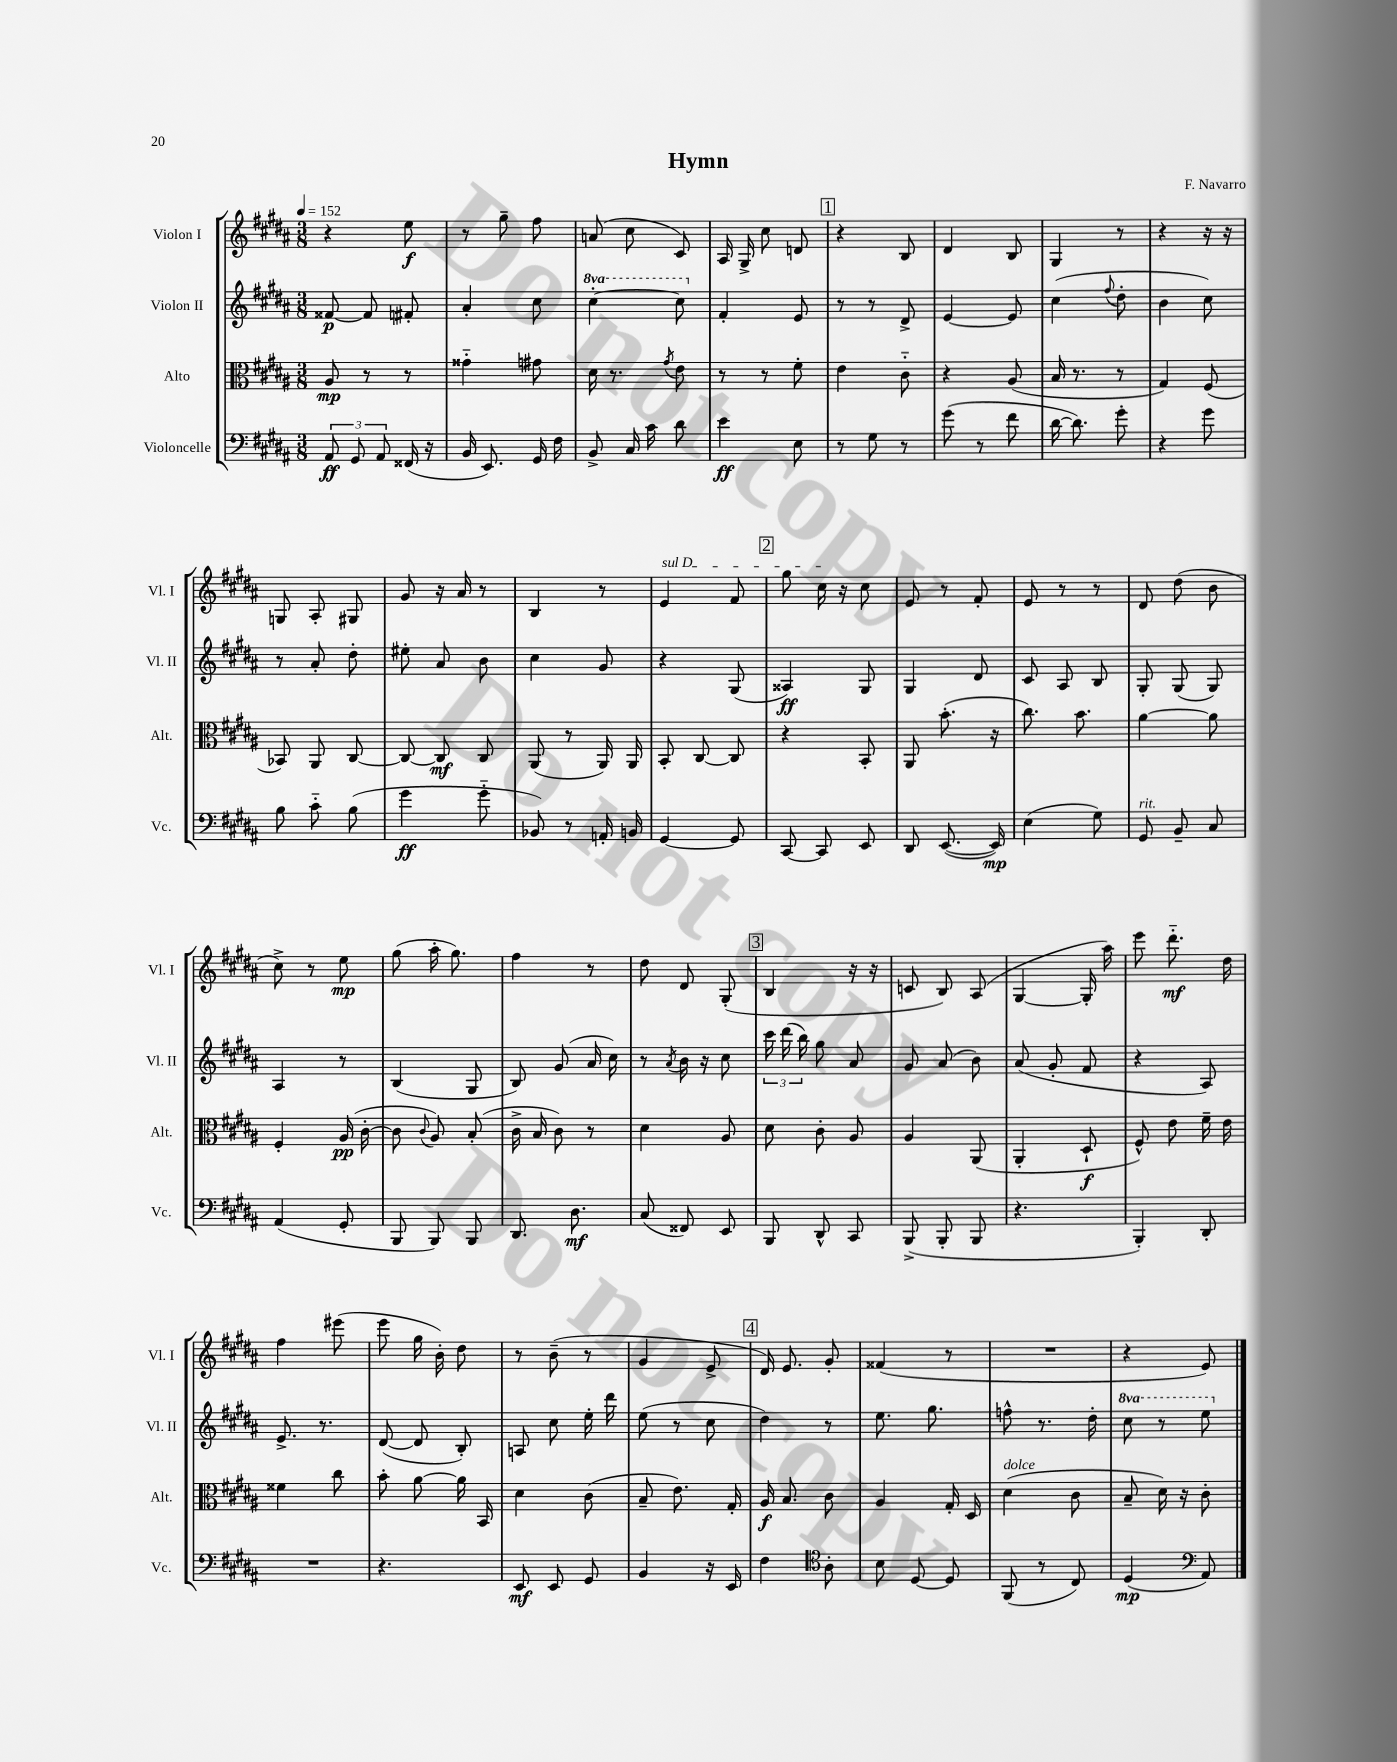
\header { title = "Hymn" composer = "F. Navarro" }
<<
\new StaffGroup <<
\new Staff = "s0" \with { instrumentName = "Violon I" shortInstrumentName = "Vl. I" } {
    \clef treble \key b \major \numericTimeSignature \time 3/8 \tempo 4 = 152
    \autoBeamOff r4 e''8\f |
    r8 gis''8-- fis''8 |
    a'8( cis''8 cis'8) |
    ais16 gis16-> cis''8 d'8 |
    \mark \markup { \box "1" } r4 b8 |
    dis'4 b8 |
    gis4 r8 |
    r4 r16 r16 |
    g8 ais8-. gis8 |
    gis'8 r16 ais'16 r8 |
    b4 r8 |
    \once \override TextSpanner.bound-details.left.text = \markup { \italic "sul D" } e'4\startTextSpan fis'8 |
    \mark \markup { \box "2" } gis''8 cis''16\stopTextSpan r16 cis''8 |
    e'8 r8 fis'8-. |
    e'8 r8 r8 |
    dis'8 dis''8( b'8 |
    cis''8->) r8 e''8\mp |
    gis''8( ais''16-. gis''8.) |
    fis''4 r8 |
    dis''8 dis'8 gis8-.( |
    \mark \markup { \box "3" } b4 r16 r16 |
    c'8 b8) ais8( |
    gis4~ gis16-. ais''16) |
    e'''8 dis'''8.-_\mf dis''16 |
    fis''4 eis'''8( |
    e'''8 gis''16 b'16-.) dis''8 |
    r8 b'8--( r8 |
    gis'4 e'8-> |
    \mark \markup { \box "4" } dis'16) e'8. gis'8-. |
    fisis'4( r8 |
    R4. |
    r4 e'8) \bar "|." |
}
\new Staff = "s1" \with { instrumentName = "Violon II" shortInstrumentName = "Vl. II" } {
    \clef treble \key b \major \numericTimeSignature \time 3/8 \set Staff.ottavationMarkups = #ottavation-simple-ordinals
    \autoBeamOff fisis'8~\p fisis'8 fis'8-. |
    ais'4-. cis''8 |
    \ottava #1 cis'''4~-. cis'''8 \ottava #0 |
    fis'4-. e'8 |
    \mark \markup { \box "1" } r8 r8 dis'8-> |
    e'4~ e'8 |
    cis''4( \appoggiatura { fis''8 } dis''8-. |
    b'4 cis''8) |
    r8 ais'8-. dis''8-. |
    eis''8-. ais'8 b'8 |
    cis''4 gis'8 |
    r4 gis8( |
    \mark \markup { \box "2" } aisis4\ff) gis8 |
    gis4 dis'8 |
    cis'8 ais8 b8 |
    gis8-. gis8( gis8) |
    ais4 r8 |
    b4( gis8 |
    b8) gis'8( ais'16 cis''16) |
    r8 \acciaccatura { ais'8 } b'16 r16 cis''8 |
    \mark \markup { \box "3" } \tuplet 3/2 { cis'''16 dis'''16( b''16) } gis''8 ais'8 |
    gis'8 ais'8( b'8) |
    ais'8( gis'8-. fis'8 |
    r4 ais8) |
    e'8.-> r8. |
    dis'8~( dis'8 b8-.) |
    a8 cis''8 e''16-. dis'''16 |
    e''8( r8 cis''8 |
    \mark \markup { \box "4" } dis''4) r8 |
    e''8. gis''8. |
    f''8-^ r8. dis''16-. |
    \ottava #1 cis'''8 r8 e'''8 \ottava #0 \bar "|." |
}
\new Staff = "s2" \with { instrumentName = "Alto" shortInstrumentName = "Alt." } {
    \clef alto \key b \major \numericTimeSignature \time 3/8
    \autoBeamOff ais8\mp r8 r8 |
    gisis'4-_ gis'8 |
    dis'16 r8. \acciaccatura { gis'8 } e'8 |
    r8 r8 fis'8-. |
    \mark \markup { \box "1" } e'4 cis'8-_ |
    r4 ais8( |
    b16 r8. r8 |
    gis4) fis8( |
    bes,8) ais,8 cis8~ |
    cis8~ cis8\mf cis8 |
    ais,8( r8 ais,16) ais,16 |
    b,8-. cis8~ cis8 |
    \mark \markup { \box "2" } r4 b,8-. |
    ais,8 b'8.-.( r16 |
    cis''8.) b'8. |
    ais'4~ ais'8 |
    fis4-. ais16\pp( cis'16~-. |
    cis'8 \appoggiatura { cis'8 } ais8) b8-.( |
    cis'16-> b16 cis'8) r8 |
    dis'4 ais8 |
    \mark \markup { \box "3" } dis'8 cis'8-. ais8 |
    ais4 ais,8( |
    ais,4-. dis8-!\f |
    fis8-^) e'8 fis'16-- e'16 |
    fisis'4 cis''8 |
    b'8-. ais'8~ ais'16 b,16 |
    dis'4 cis'8( |
    b8-- e'8.) gis16-. |
    \mark \markup { \box "4" } ais16\f b8. cis'8 |
    ais4 gis16-. dis16 |
    dis'4^\markup { \italic "dolce" }( cis'8 |
    b8-- dis'16) r16 cis'8-. \bar "|." |
}
\new Staff = "s3" \with { instrumentName = "Violoncelle" shortInstrumentName = "Vc." } {
    \clef bass \key b \major \numericTimeSignature \time 3/8
    \autoBeamOff \tuplet 3/2 { ais,8\ff gis,8 ais,8 } fisis,16( r16 |
    b,16 e,8.) gis,16 fis16 |
    b,8-> cis16 cis'16 dis'8 |
    e'4\ff e8 |
    \mark \markup { \box "1" } r8 gis8 r8 |
    gis'8( r8 fis'8 |
    dis'16~ dis'8.) gis'8-. |
    r4 gis'8 |
    b8 cis'8-_ b8( |
    gis'4\ff gis'8-_ |
    bes,8) r8 a,16-. b,16 |
    gis,4~ gis,8 |
    \mark \markup { \box "2" } cis,8~ cis,8 e,8 |
    dis,8 e,8.~( e,16\mp) |
    e4( gis8) |
    gis,8^\markup { \italic "rit." } b,8-- cis8 |
    ais,4( gis,8-. |
    b,,8 b,,8) b,,8 |
    dis,8. dis8.\mf |
    cis8( fisis,8) e,8 |
    \mark \markup { \box "3" } b,,8 dis,8-^ cis,8 |
    b,,8->( b,,8-. b,,8 |
    r4. |
    b,,4-.) dis,8-. |
    R4. |
    r4. |
    e,8\mf e,8 gis,8 |
    b,4 r16 e,16 |
    \mark \markup { \box "4" } fis4 \clef tenor ais8-. |
    b8 dis8~ dis8 |
    fis,8( r8 cis8) |
    dis4\mp( \clef bass ais,8) \bar "|." |
}
>>
>>
\layout { \context { \Score \remove "Bar_number_engraver" } }
